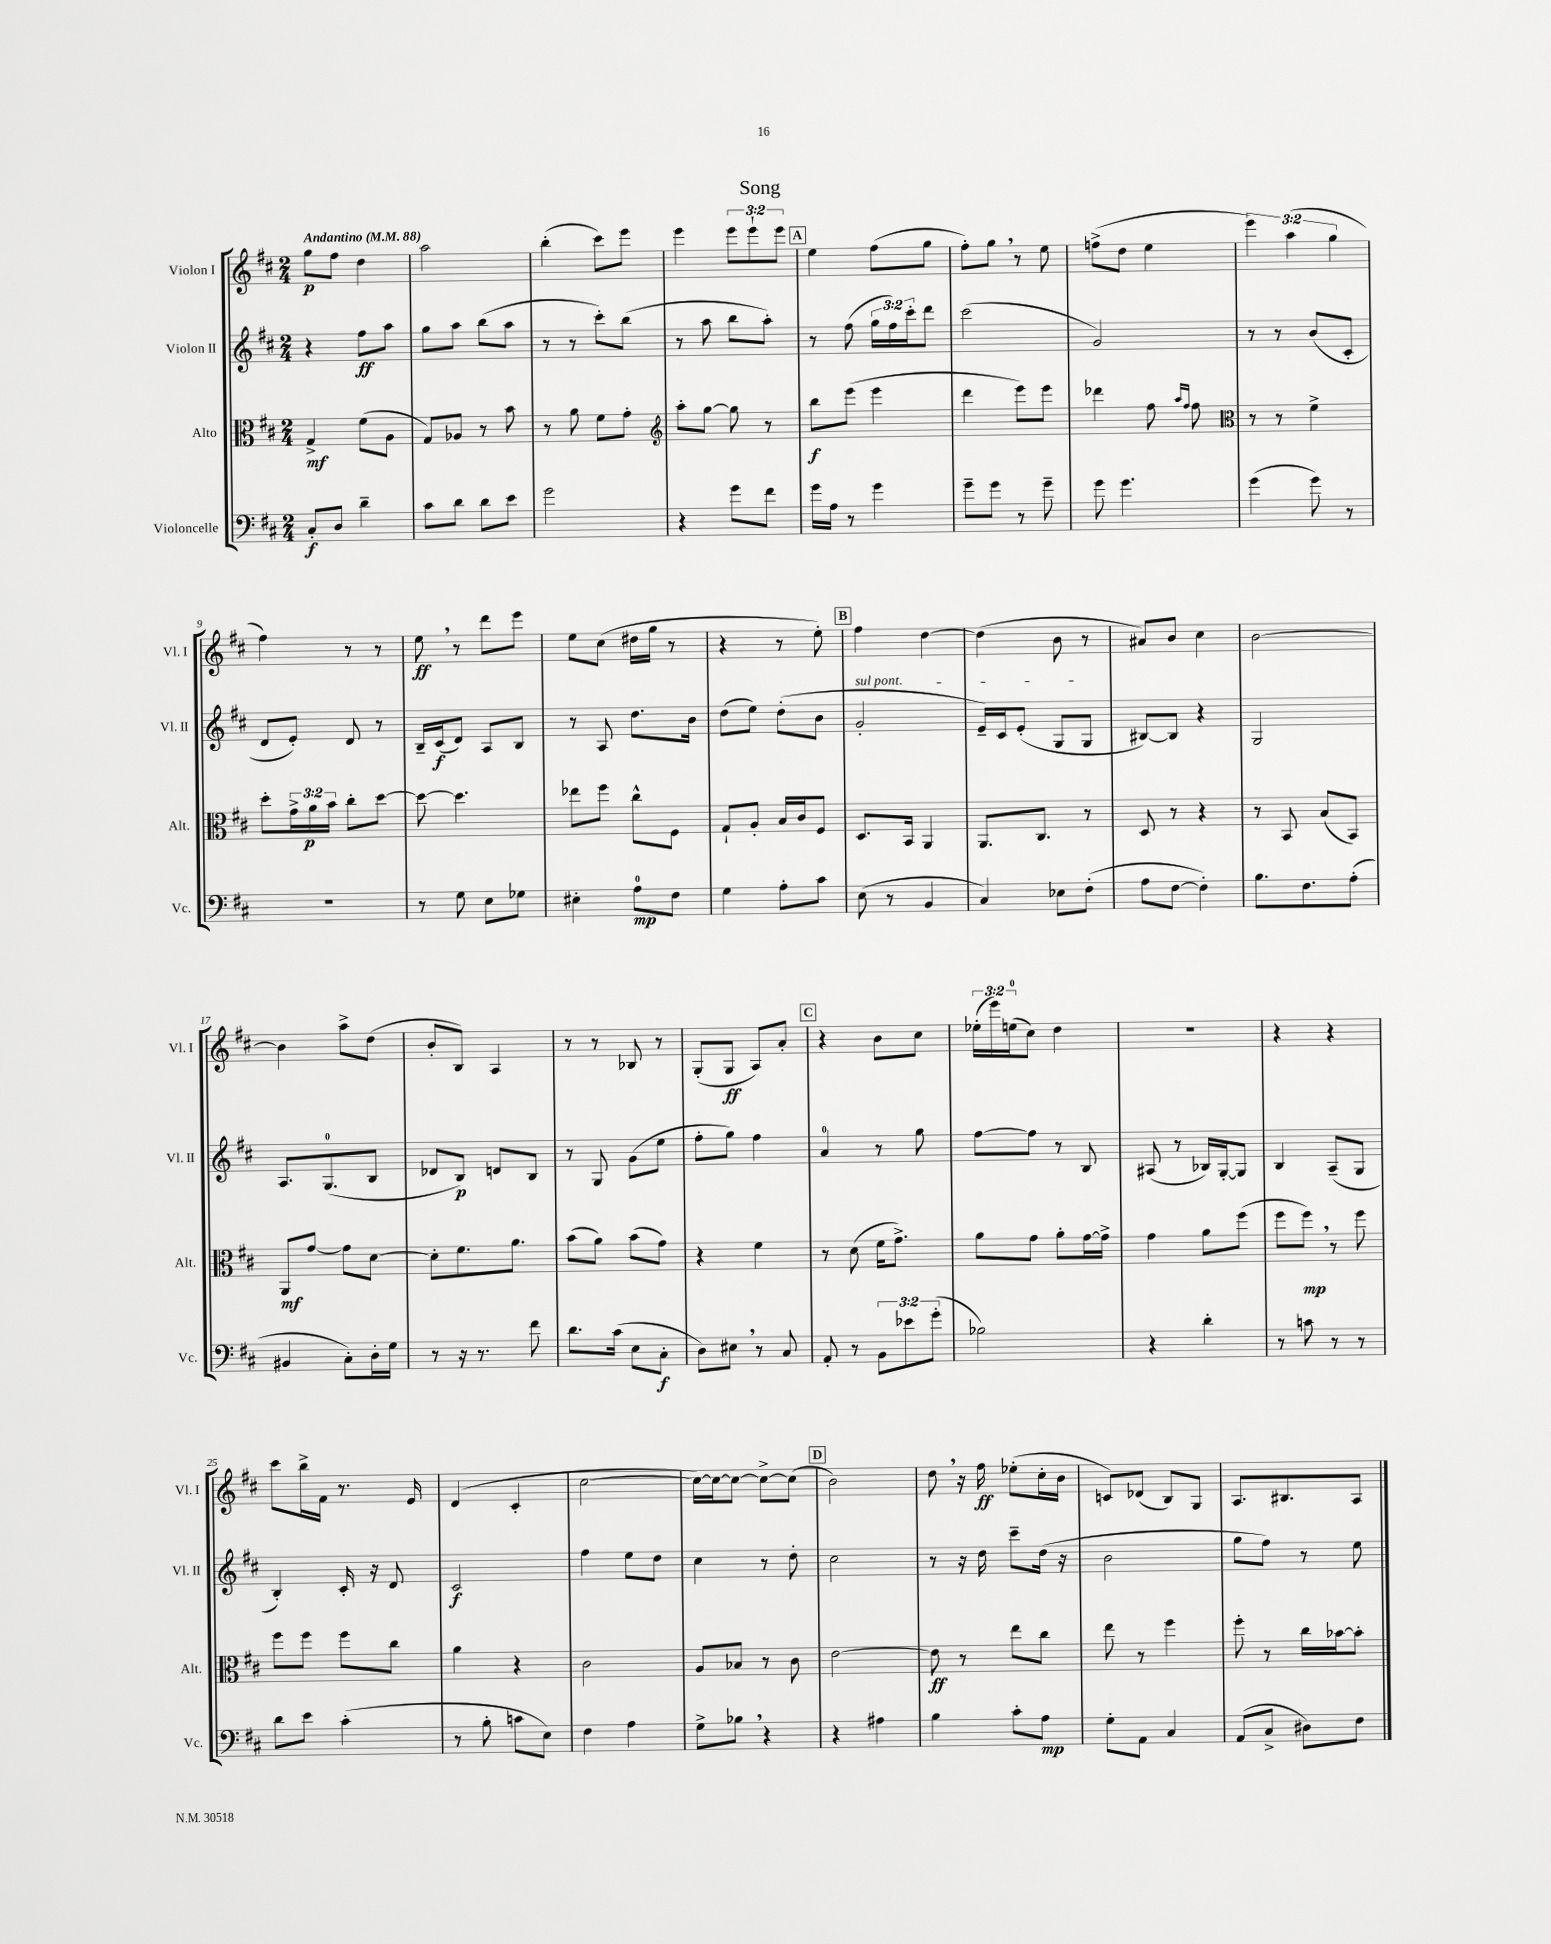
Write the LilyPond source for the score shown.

\header { title = "Song" }
<<
\new StaffGroup <<
\new Staff = "s0" \with { instrumentName = "Violon I" shortInstrumentName = "Vl. I" } {
    \clef treble \key d \major \numericTimeSignature \time 2/4 \override Staff.TupletNumber.text = #tuplet-number::calc-fraction-text \tempo "Andantino" 4 = 88
    g''8\p fis''8 d''4 |
    a''2 |
    b''4-.( cis'''8) e'''8 |
    e'''4 \tuplet 3/2 { e'''8 e'''8-! e'''8 } |
    \mark \markup { \box "A" } e''4 fis''8( g''8 |
    fis''8-.) g''8 \breathe r8 e''8 |
    f''8->( d''8 e''4 |
    \tuplet 3/2 { e'''4) a''4( g''4 } |
    fis''4) r8 r8 |
    e''8\ff \breathe r8 d'''8 e'''8 |
    e''8 cis''8( dis''16 g''16 r8 |
    r4 r8 e''8-.) |
    \mark \markup { \box "B" } fis''4 d''4~ |
    d''4( b'8 r8 |
    ais'8) b'8 cis''4 |
    b'2~ |
    b'4 a''8-> d''8( |
    b'8-. b8) a4 |
    r8 r8 bes8 r8 |
    g8-.( g8\ff a8) a'8-. |
    \mark \markup { \box "C" } r4 b'8 cis''8 |
    \tuplet 3/2 { ees''16-.( e'''16) e''16-0( } cis''8) d''4 |
    r2 |
    r4 r4 |
    cis'''8 b''16-> fis'16 r8. e'16 |
    d'4( cis'4-. |
    cis''2~ |
    cis''16~) cis''16~ cis''8~ cis''8~-> cis''8( |
    \mark \markup { \box "D" } b'2) |
    d''8 \breathe r16 fis''16\ff ees''8-.( cis''16-. b'16 |
    c'8) des'8( b8) g8 |
    a8. bis8. a8 \bar "|." |
}
\new Staff = "s1" \with { instrumentName = "Violon II" shortInstrumentName = "Vl. II" } {
    \clef treble \key d \major \numericTimeSignature \time 2/4 \override Staff.TupletNumber.text = #tuplet-number::calc-fraction-text
    r4 fis''8\ff a''8 |
    g''8 a''8 b''8( a''8 |
    r8 r8 cis'''8-.) b''8( |
    r8 a''8 b''8 a''8-.) |
    \mark \markup { \box "A" } r8 fis''8( \tuplet 3/2 { g''16 fis''16) cis'''16-. } d'''8 |
    cis'''2( |
    g'2) |
    r8 r8 b'8( cis'8-. |
    d'8 e'8-.) d'8 r8 |
    b16-- cis'16\f( d'8) a8 b8 |
    r8 a8 d''8. b'16 |
    d''8( e''8) d''8-.( b'8 |
    \mark \markup { \box "B" } \once \override TextSpanner.bound-details.left.text = \markup { \italic "sul pont." } g'2-.\startTextSpan |
    e'16--) cis'16 e'8-.( g8 g8\stopTextSpan |
    bis8~) bis8 r4 |
    g2 |
    a8. g8.-0( b8 |
    des'8 b8\p) d'8 b8 |
    r8 g8 g'8( e''8 |
    fis''8-. g''8) fis''4 |
    \mark \markup { \box "C" } a'4-0 r8 g''8 |
    fis''8~ fis''8 r8 b8 |
    ais8( r8 bes16) g16~-. g8 |
    b4 a8--( g8 |
    b4-.) cis'16-. r16 d'8 |
    cis'2\f |
    fis''4 e''8 d''8 |
    cis''4 r8 d''8-. |
    \mark \markup { \box "D" } cis''2 |
    r8 r16 d''16 cis'''8-- d''16( r16 |
    b'2 |
    g''8 fis''8) r8 e''8 \bar "|." |
}
\new Staff = "s2" \with { instrumentName = "Alto" shortInstrumentName = "Alt." } {
    \clef alto \key d \major \numericTimeSignature \time 2/4 \override Staff.TupletNumber.text = #tuplet-number::calc-fraction-text
    g4->\mf fis'8( a8 |
    g8) aes8 r8 b'8 |
    r8 a'8 fis'8 g'8-. |
    \clef treble a''8-. g''8~ g''8 r8 |
    \mark \markup { \box "A" } b''8\f e'''8( e'''4 |
    d'''4 e'''8) e'''8 |
    des'''4 fis''8 \grace { a''16 fis''16 } fis''8 |
    \clef alto r8 r8 fis'4-> |
    d''8-. \tuplet 3/2 { g'16-> a'16\p b'16 } cis''8-. d''8~ |
    d''8~ d''4. |
    ees''8 fis''8 cis''8-^ fis8 |
    g8-! a8-. b16 cis'16 fis8 |
    \mark \markup { \box "B" } d8. b,16 a,4 |
    a,8. cis8. r8 |
    d8 r8 r4 |
    r8 b,8 b8( b,8) |
    a,8\mf g'8~ g'8 d'8~ |
    d'8-. fis'8. a'8. |
    b'8( a'8) b'8( g'8) |
    r4 fis'4 |
    \mark \markup { \box "C" } r8 d'8( fis'16 g'8.->) |
    a'8 g'8 a'8-. g'16~ g'16-> |
    g'4 a'8 fis''8( |
    fis''8 fis''8\mp) \breathe r8 fis''8 |
    fis''8 fis''8 fis''8 cis''8 |
    a'4 r4 |
    cis'2 |
    a8 bes8 r8 cis'8 |
    \mark \markup { \box "D" } e'2~ |
    e'8\ff r8 e''8 cis''8 |
    e''8 r8 fis''4 |
    fis''8-. r8 cis''16 bes'16~ bes'8-. \bar "|." |
}
\new Staff = "s3" \with { instrumentName = "Violoncelle" shortInstrumentName = "Vc." } {
    \clef bass \key d \major \numericTimeSignature \time 2/4 \override Staff.TupletNumber.text = #tuplet-number::calc-fraction-text
    cis8-.\f d8 d'4-- |
    cis'8 d'8 d'8 e'8 |
    g'2 |
    r4 g'8 fis'8 |
    \mark \markup { \box "A" } g'16 a16 r8 g'4 |
    g'8-- g'8 r8 g'8-- |
    g'8 g'4. |
    g'4( g'8) r8 |
    R2 |
    r8 g8 e8 ges8 |
    eis4-. a8-0\mp fis8 |
    g4 a8-. cis'8 |
    \mark \markup { \box "B" } e8( r8 b,4 |
    cis4) ees8 fis8-.( |
    a8 fis8~ fis4-.) |
    b8. fis8. a8-.( |
    bis,4 cis8-.) d16-. g16 |
    r8 r16 r8. fis'8 |
    d'8. cis'16( e8 cis8-.\f |
    d8) eis8 \breathe r8 cis8 |
    \mark \markup { \box "C" } a,8-. r8 \tuplet 3/2 { b,8 ees'8 g'8-.( } |
    bes2) |
    r4 d'4-. |
    r8 c'8 r8 r8 |
    d'8 e'8 cis'4-.( |
    r8 b8-. c'8 e8) |
    fis4 a4 |
    g8-> bes8 \breathe r4 |
    \mark \markup { \box "D" } r4 ais4 |
    b4 cis'8-. a8\mp |
    g8-. a,8 cis4 |
    a,8( cis8-> dis8) fis8 \bar "|." |
}
>>
>>
